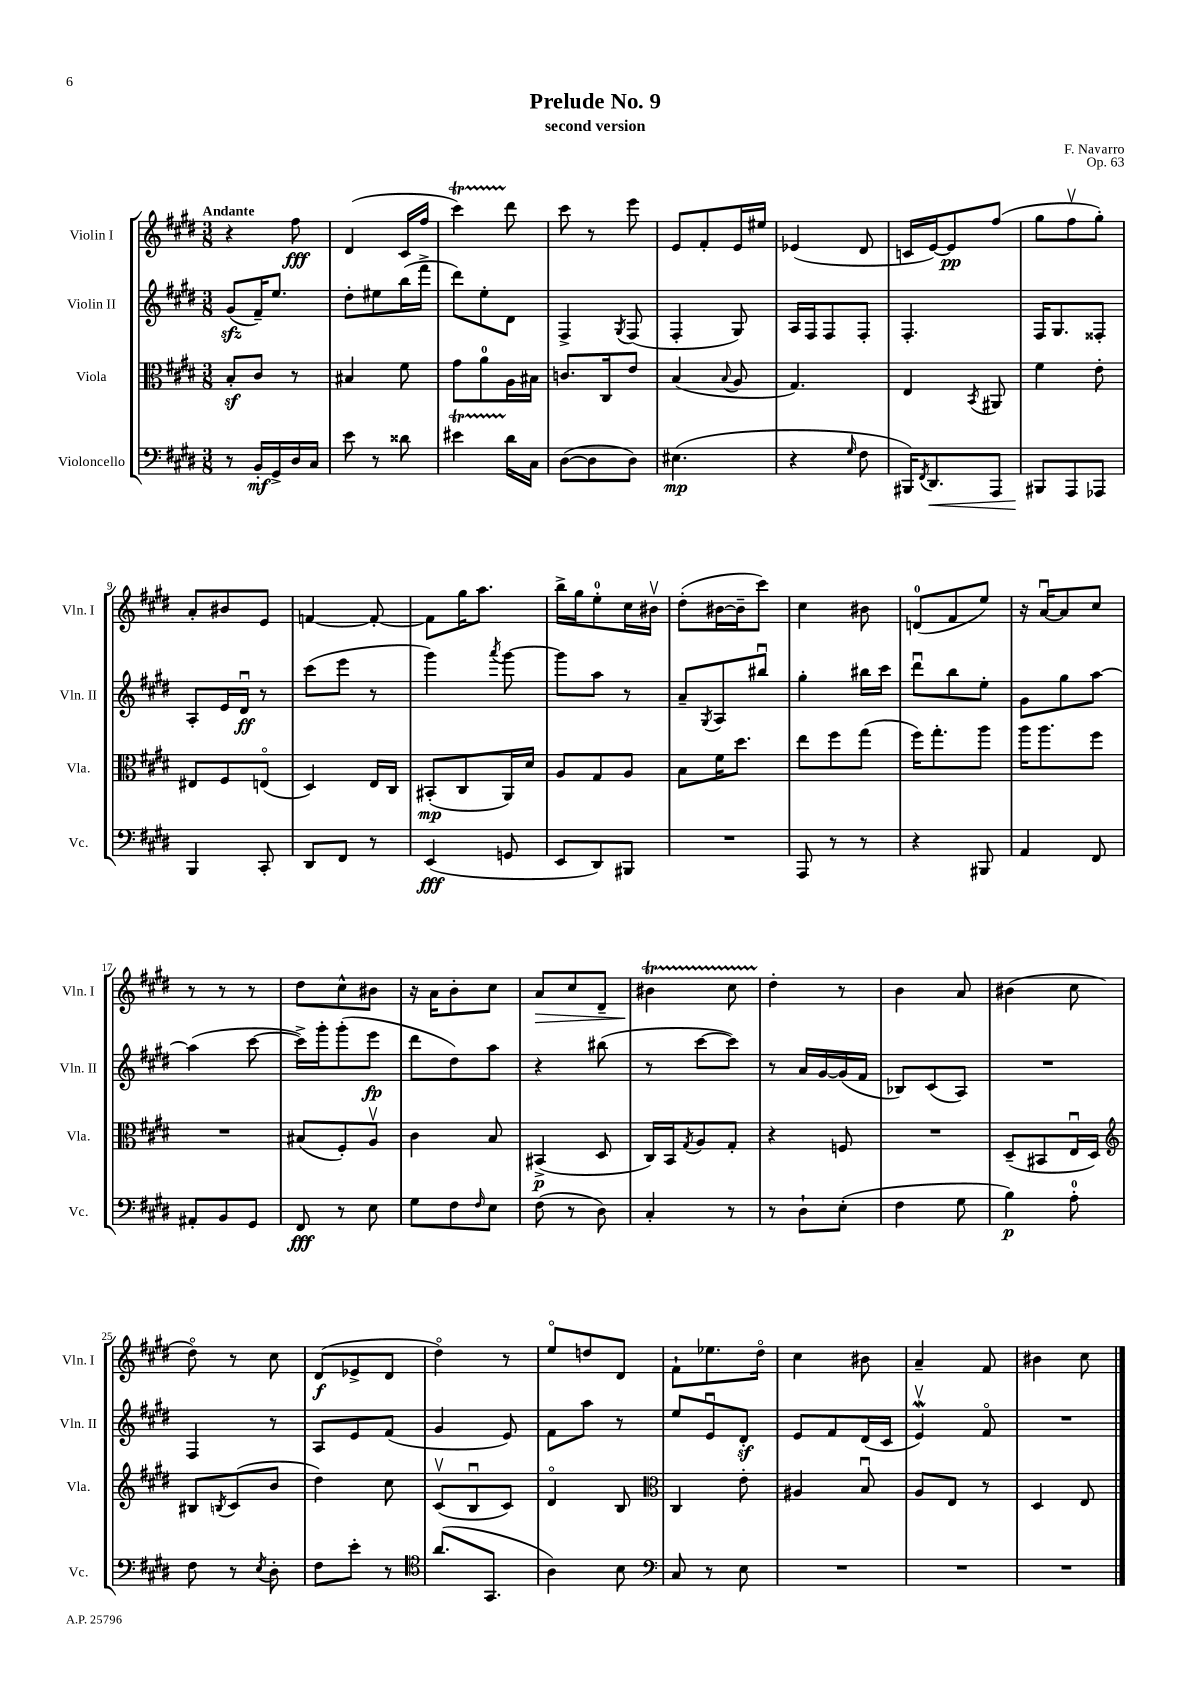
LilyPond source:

\header { title = "Prelude No. 9" composer = "F. Navarro" subtitle = "second version" opus = "Op. 63" }
<<
\new StaffGroup <<
\new Staff = "s0" \with { instrumentName = "Violin I" shortInstrumentName = "Vln. I" } {
    \clef treble \key e \major \numericTimeSignature \time 3/8 \tempo "Andante"
    r4 fis''8\fff |
    dis'4( cis'16 fis''16 |
    cis'''4\startTrillSpan) dis'''8\stopTrillSpan |
    cis'''8 r8 e'''8 |
    e'8 fis'8-. e'16 eis''16 |
    ees'4( dis'8 |
    c'16 e'16~) e'8\pp fis''8( |
    gis''8 fis''8\upbow gis''8-.) |
    a'8-. bis'8 e'8 |
    f'4~ f'8~-. |
    f'8 gis''16 a''8. |
    b''16-> gis''16 e''8-0-. cis''16 bis'16\upbow |
    dis''8-.( bis'16~ bis'16-- cis'''8) |
    cis''4 bis'8 |
    d'8-0( fis'8 e''8) |
    r16 a'16~\downbow a'8 cis''8 |
    r8 r8 r8 |
    dis''8 cis''8-^ bis'8 |
    r16 a'16 b'8-. cis''8 |
    a'8\> cis''8 dis'8-- |
    bis'4\startTrillSpan\! cis''8 |
    dis''4-.\stopTrillSpan r8 |
    b'4 a'8 |
    bis'4( cis''8 |
    dis''8\flageolet) r8 cis''8 |
    dis'8\f( ees'8-> dis'8 |
    dis''4\flageolet) r8 |
    e''8\flageolet d''8 dis'8 |
    fis'8-! ees''8. dis''16\flageolet |
    cis''4 bis'8 |
    a'4-- fis'8 |
    bis'4 cis''8 \bar "|." |
}
\new Staff = "s1" \with { instrumentName = "Violin II" shortInstrumentName = "Vln. II" } {
    \clef treble \key e \major \numericTimeSignature \time 3/8
    gis'8\sfz( fis'16--) e''8. |
    dis''8-. eis''8 b''16( fis'''16-> |
    dis'''8) e''8-. dis'8 |
    fis4-> \acciaccatura { gis8 } fis8( |
    fis4-. gis8) |
    a16 fis16 fis8 fis8-. |
    fis4.-. |
    fis16 gis8. fisis8-. |
    a8-. e'16 dis'16\downbow\ff r8 |
    cis'''8( e'''8 r8 |
    gis'''4) \acciaccatura { a'''8 } gis'''8~ |
    gis'''8 a''8 r8 |
    a'8-- \acciaccatura { gis8 } a8 bis''8\downbow |
    gis''4-. bis''16 cis'''16 |
    dis'''8\downbow b''8 e''8-. |
    gis'8 gis''8 a''8~ |
    a''4( cis'''8~ |
    cis'''16->) gis'''16-. gis'''8-.( e'''8\fp |
    dis'''8 dis''8) a''8 |
    r4 bis''8( |
    r8 cis'''8~ cis'''8) |
    r8 a'16 gis'16~ gis'16( fis'16 |
    bes8) cis'8( a8) |
    R4. |
    fis4 r8 |
    a8 e'8 fis'8( |
    gis'4 e'8) |
    fis'8 a''8 r8 |
    e''8 e'8\downbow dis'8-.\sf |
    e'8 fis'8 dis'16( cis'16 |
    e'4\upbow\mordent) fis'8\flageolet |
    R4. \bar "|." |
}
\new Staff = "s2" \with { instrumentName = "Viola" shortInstrumentName = "Vla." } {
    \clef alto \key e \major \numericTimeSignature \time 3/8
    b8-.\sf cis'8 r8 |
    bis4 fis'8 |
    gis'8 a'8-0 a16 bis16 |
    c'8. cis16 e'8 |
    b4( \appoggiatura { b8 } a8 |
    gis4.) |
    e4 \acciaccatura { b,8 } ais,8 |
    fis'4 e'8-. |
    eis8 fis8 e8\flageolet( |
    dis4) e16 cis16 |
    bis,8-.\mp( cis8 a,16) dis'16 |
    a8 gis8 a8 |
    b8 fis'16 dis''8. |
    e''8 fis''8 gis''8( |
    fis''16) gis''8.-. a''8 |
    a''16 a''8. fis''8 |
    R4. |
    bis8( fis8-.) a8\upbow |
    cis'4 b8 |
    bis,4->\p( dis8 |
    cis16) b,16 \acciaccatura { gis8 } a8 gis8-. |
    r4 f8 |
    R4. |
    dis8--( bis,8 e16\downbow dis16) |
    \clef treble bis8 \acciaccatura { b8 } cis'8( b'8 |
    dis''4) cis''8 |
    cis'8\upbow( b8\downbow cis'8) |
    dis'4\flageolet b8 |
    \clef alto cis4 e'8-. |
    ais4 b8\downbow |
    a8 e8 r8 |
    dis4 e8 \bar "|." |
}
\new Staff = "s3" \with { instrumentName = "Violoncello" shortInstrumentName = "Vc." } {
    \clef bass \key e \major \numericTimeSignature \time 3/8
    r8 b,16-.\mf gis,16-> dis16 cis16 |
    e'8 r8 disis'8 |
    eis'4\startTrillSpan dis'16\stopTrillSpan cis16 |
    dis8~( dis8 dis8) |
    eis4.\mp( |
    r4 \grace { gis16 } fis8 |
    bis,,16) \acciaccatura { fis,8 } dis,8.\< a,,8 |
    bis,,8\! a,,8 aes,,8 |
    b,,4 cis,8-. |
    dis,8 fis,8 r8 |
    e,4\fff( g,8 |
    e,8 dis,8) bis,,8 |
    R4. |
    a,,8 r8 r8 |
    r4 bis,,8 |
    a,4 fis,8 |
    ais,8-. b,8 gis,8 |
    fis,8\fff r8 e8 |
    gis8 fis8 \grace { fis16 } e8 |
    fis8( r8 dis8) |
    cis4-. r8 |
    r8 dis8-! e8-.( |
    fis4 gis8 |
    b4\p) a8-0-. |
    fis8 r8 \acciaccatura { e8 } dis8-. |
    fis8 e'8-. r8 |
    \clef tenor a'8.( gis,8. |
    a4) b8 |
    \clef bass cis8 r8 e8 |
    R4. |
    R4. |
    R4. \bar "|." |
}
>>
>>
